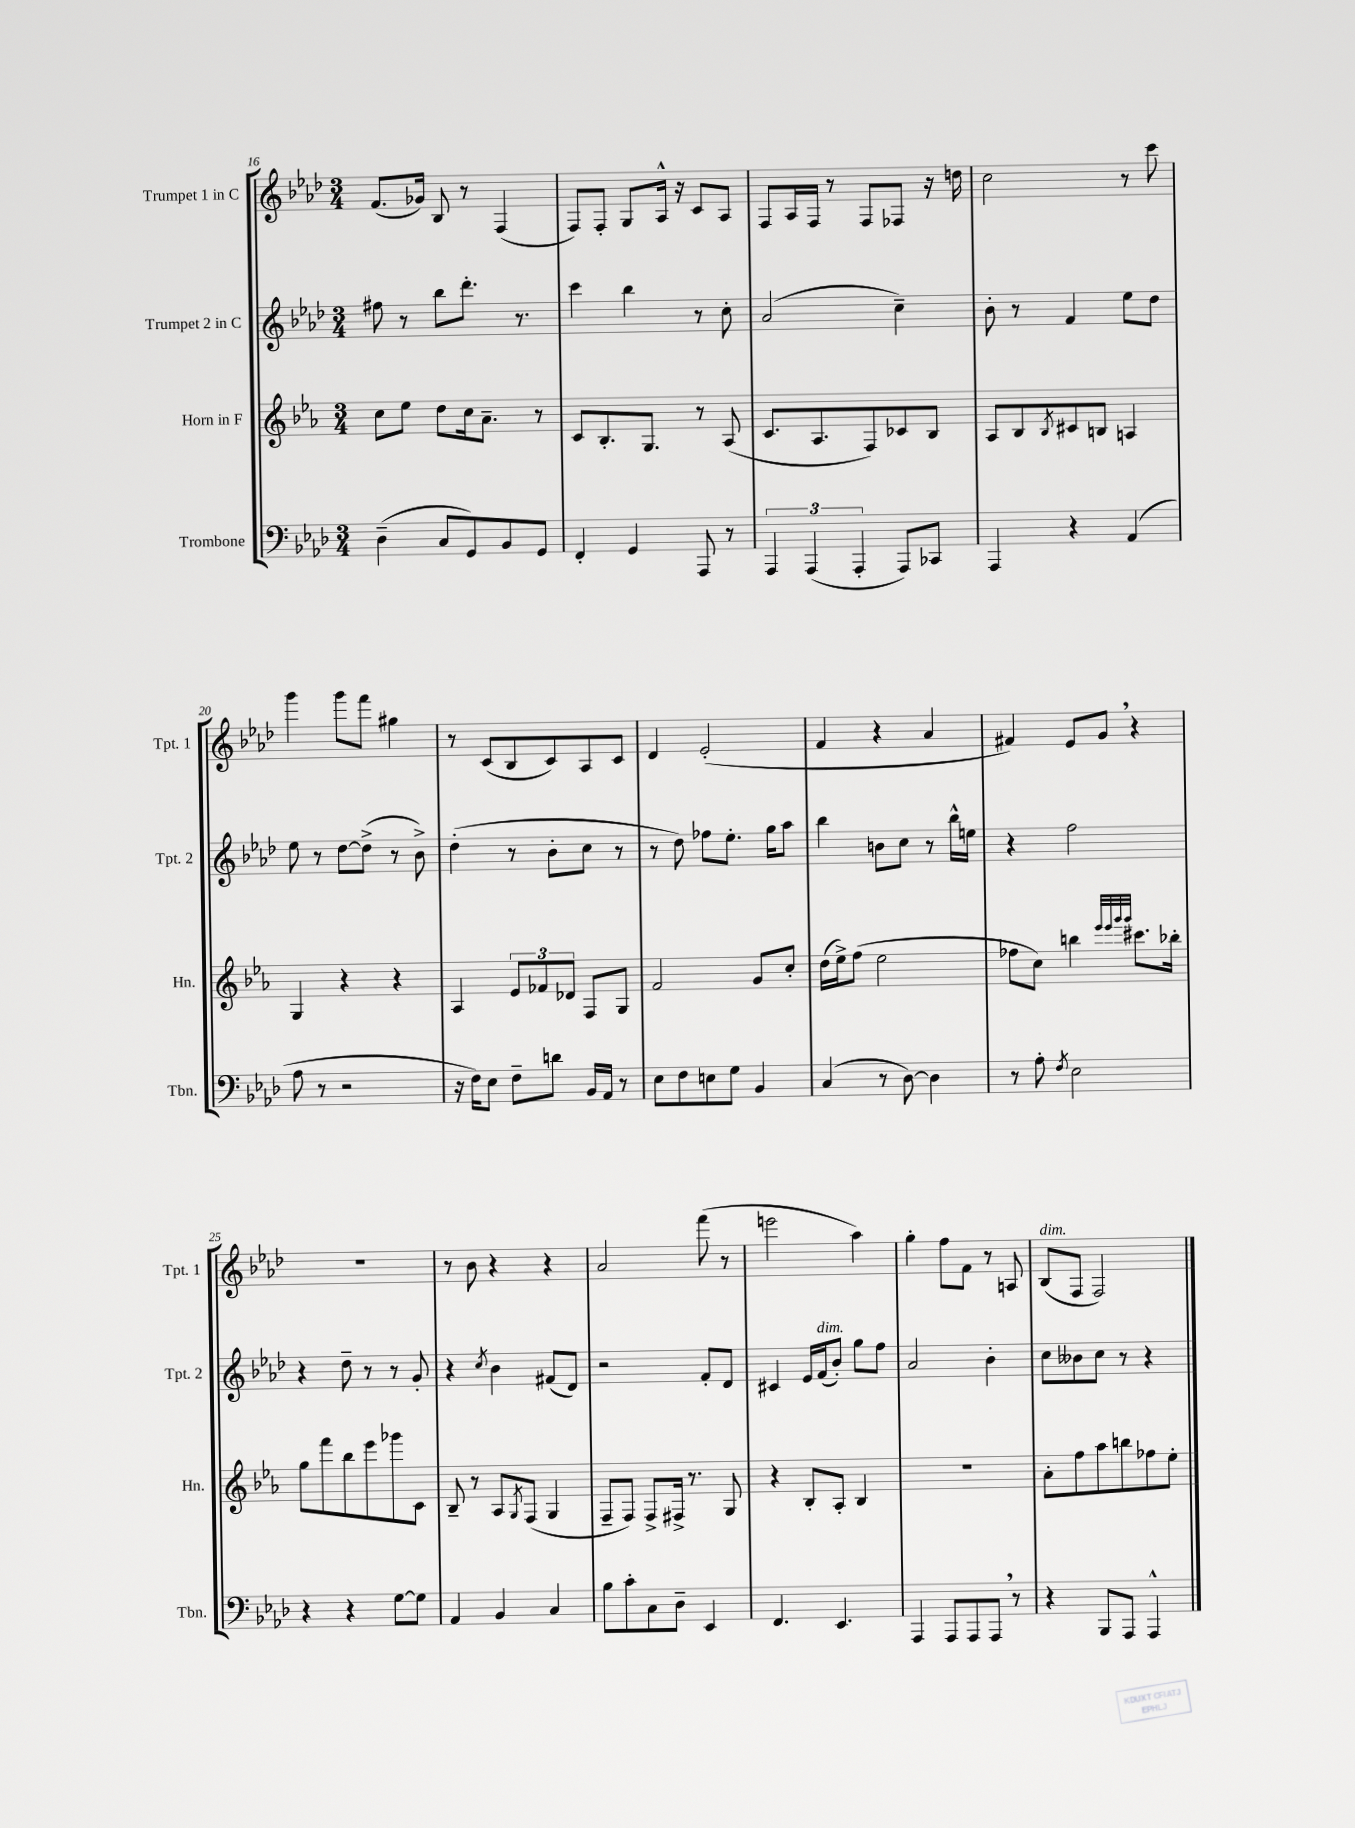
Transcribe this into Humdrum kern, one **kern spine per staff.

**kern	**kern	**kern	**kern
*staff4	*staff3	*staff2	*staff1
*clefF4	*clefG2	*clefG2	*clefG2
*k[b-e-a-d-]	*k[b-e-a-]	*k[b-e-a-d-]	*k[b-e-a-d-]
*M3/4	*M3/4	*M3/4	*M3/4
(4D-~	8cc	8ff#	(8.f
.	8ee-	8r	.
.	.	.	16g-)
8C	8dd	8bb-	8B-
8GG)	16cc	8.ddd-'	8r
.	8.a-~	.	.
8BB-	.	.	(4F
.	.	8.r	.
8GG	8r	.	.
=	=	=	=
4FF'	8c	4ccc	8F)
.	8.B-'	.	8F'
4GG	.	4bb-	8G
.	8.G	.	.
.	.	.	16A-^^
.	.	.	16r
8AAA-	8r	8r	8c
8r	(8A-	8cc'	8A-
=	=	=	=
6AAA-	8.c	(2a-	8F
.	.	.	16A-
(6AAA-	.	.	.
.	8.A-	.	16F
.	.	.	8r
6AAA-'	.	.	.
.	8F)	.	8F
8AAA-)	8c-	4cc~)	8F-
8CC-	8B-	.	16r
.	.	.	16dd
=	=	=	=
4AAA-	8A-	8b-'	2cc
.	8B-	8r	.
.	8qB-	.	.
4r	8c#	4f	.
.	8B	.	.
(4AA-	4A	8ee-	8r
.	.	8dd-	8ccc
=	=	=	=
8A-	4G	8ee-	4ggg
8r	.	8r	.
2r	4r	[8dd-	8ggg
.	.	(8dd-^]	8fff
.	4r	8r	4gg#
.	.	8b-^)	.
=	=	=	=
16r	4A-	(4dd-'	8r
16F)	.	.	.
8E-	.	.	(8c
8F~	12e-	8r	8B-
.	12f-	.	.
8d	.	8b-'	8c)
.	12d-	.	.
16BB-	8F	8cc	8A-
16AA-	.	.	.
8r	8G	8r	8c
=	=	=	=
8E-	2f	8r	4d-
8F	.	8dd-)	.
8E	.	8ff-	(2e-'
8G	.	8.ee-'	.
4BB-	8g	.	.
.	.	16gg	.
.	8cc'	8aa-	.
=	=	=	=
(4C	(16dd	4bb-	4f
.	16ee-^)	.	.
.	(8ff	.	.
8r	2ee-	8b	4r
[8D-)	.	8cc	.
4D-]	.	8r	4a-
.	.	16bb-^^	.
.	.	16ee	.
=	=	=	=
8r	8ff-	4r	4f#)
8A-'	8cc)	.	.
8qF	.	.	.
2E-	4bb	2ff	8e-
.	.	.	8g
.	32qqeee-	.	.
.	32qqeee-	.	.
.	32qqggg	.	.
.	32qqggg	.	.
.	8.ccc#	.	4r
.	16bb-'	.	.
=	=	=	=
4r	8gg	4r	2.r
.	8fff	.	.
4r	8bb-	8dd-~	.
.	8eee-	8r	.
[8G	8ggg-	8r	.
8G]	8c	8g'	.
=	=	=	=
4AA-	8B-~	4r	8r
.	8r	.	8b-
.	.	8qcc	.
4BB-	8A-	4b-	4r
.	8qG	.	.
.	(8F	.	.
4C	4G	(8f#	4r
.	.	8d-)	.
=	=	=	=
8B-	8F~	2r	2a-
8c'	8F)	.	.
8C	8F^	.	.
8D-~	16F#^	.	.
.	8.r	.	.
4EE-	.	8f'	(8fff
.	8G	8d-	8r
=	=	=	=
4.FF	4r	4c#	2eee
.	8B-'	16e-	.
.	.	(16f	.
4.EE-	8A-'	8b-')	.
.	4B-	8gg	4aa-)
.	.	8ff	.
=	=	=	=
4AAA-	2.r	2a-	4gg'
8AAA-	.	.	8ff
8AAA-	.	.	8f
8AAA-	.	4b-'	8r
8r	.	.	8A
=	=	=	=
4r	8a-'	8cc	(8B-
.	8ff	8b--	8F
8BBB-	8aa-	8cc	2F)
8AAA-	8bb	8r	.
4AAA-^^	8ff-	4r	.
.	8ee-'	.	.
==	==	==	==
*-	*-	*-	*-
